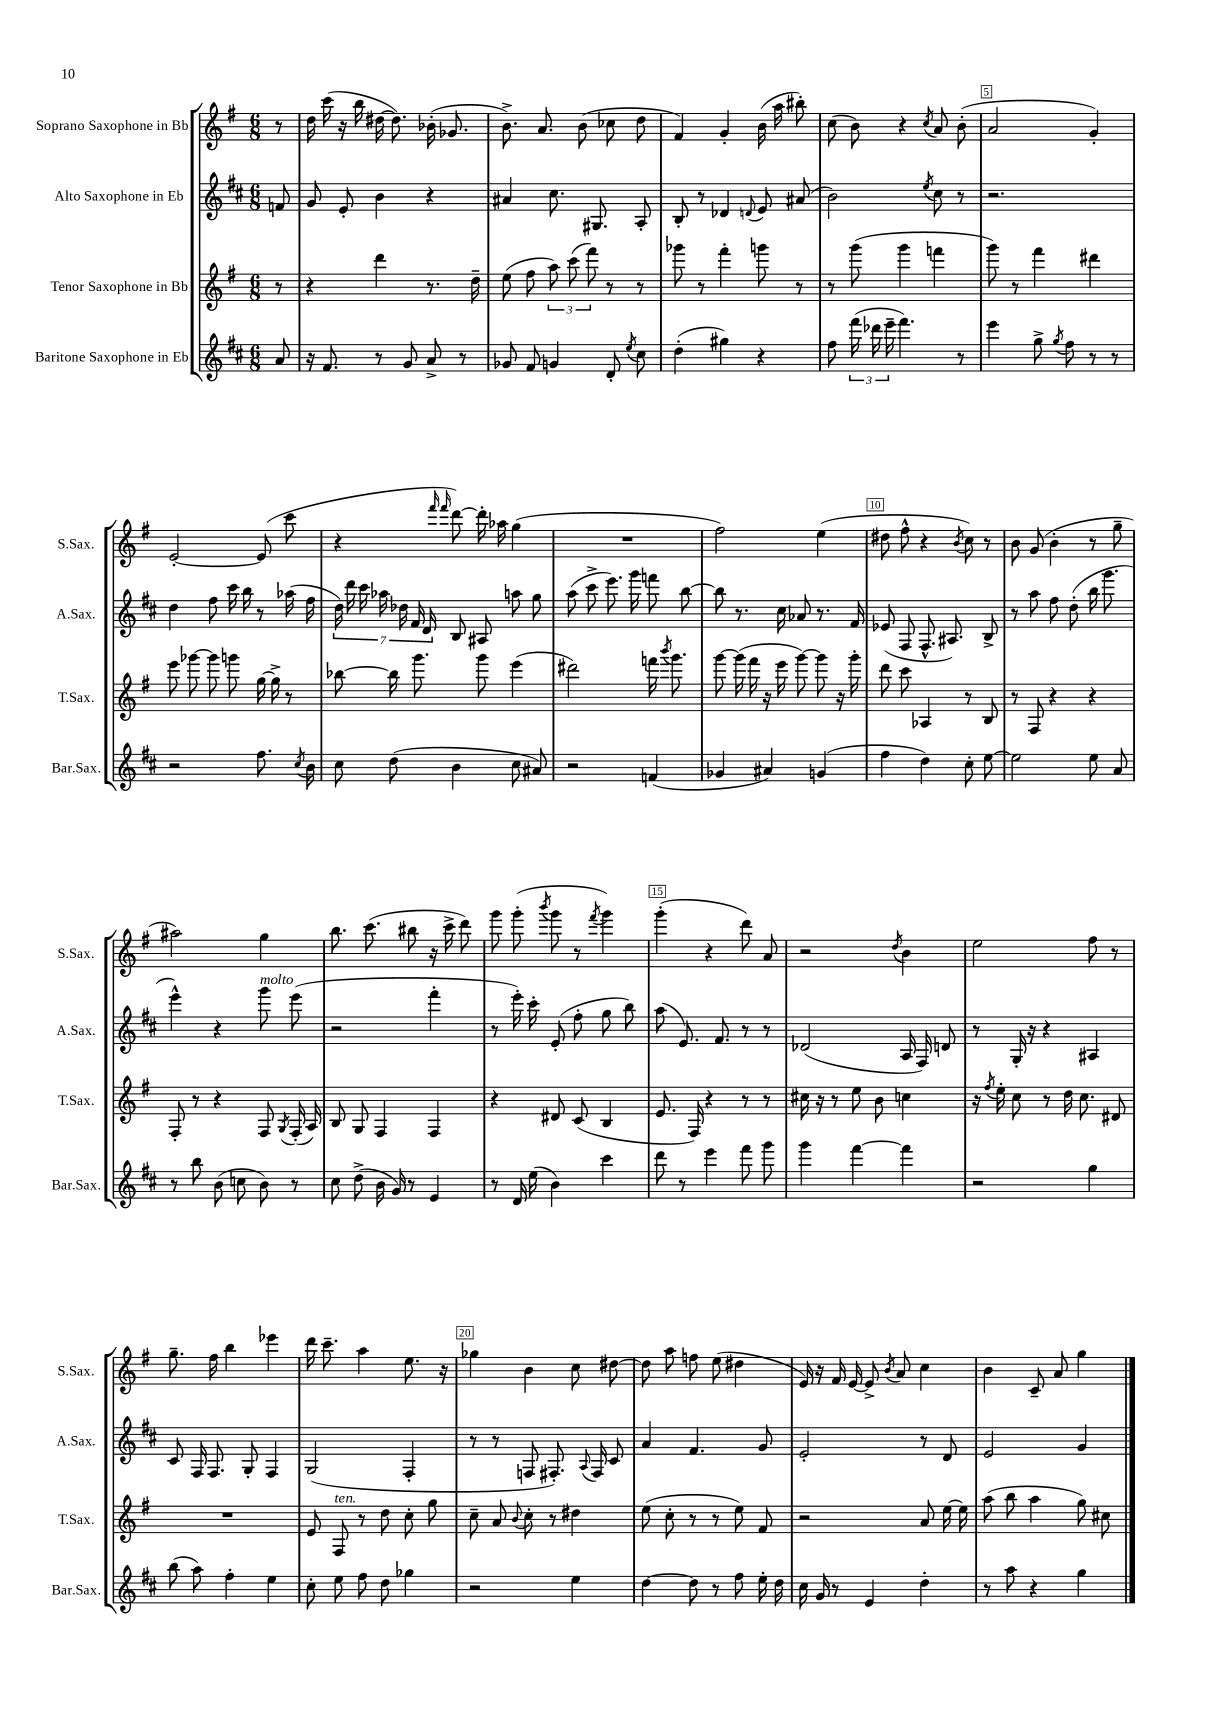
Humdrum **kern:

**kern	**kern	**kern	**kern
*staff4	*staff3	*staff2	*staff1
*clefG2	*clefG2	*clefG2	*clefG2
*k[f#c#]	*k[f#]	*k[f#c#]	*k[f#]
*M6/8	*M6/8	*M6/8	*M6/8
8a	8r	8f	8r
=	=	=	=
16r	4r	8g	16dd
8.f#	.	.	(16ccc
.	.	8e'	16r
.	.	.	16bb
8r	4ddd	4b	[16dd#
.	.	.	8.dd#])
8g	.	.	.
8a^	8.r	4r	(16b-'
.	.	.	8.g-
8r	.	.	.
.	16dd~	.	.
=	=	=	=
8g-	(8ee	4a#	8.b^)
8f#	8ff#	.	.
.	.	.	8.a
4g	12aa)	8.cc#	.
.	(12ccc	.	.
.	.	.	(8b
.	12fff#)	.	.
.	.	8.G#	.
8d'	8r	.	8cc-
8qee	.	.	.
8cc#	8r	8A'	8dd
=	=	=	=
(4dd'	8ggg-	8B'	4f#)
.	8r	8r	.
4gg#)	4fff#'	4d-	4g'
.	.	8qqd	.
4r	8ggg	8e	(16b
.	.	.	16aa
.	8r	(8a#	8bb#')
=	=	=	=
8ff#	8r	2b)	(8cc
(24fff#	(8ggg	.	8b)
24ddd-	.	.	.
24eee~	.	.	.
4.fff#)	4ggg	.	4r
.	.	8qee	8qcc
.	4fff	8cc#	8a
8r	.	8r	(8b'
=	=	=	=
4eee	8ggg)	2.r	2a
.	8r	.	.
8gg^	4fff#	.	.
8qgg	.	.	.
8ff#	.	.	.
8r	4ddd#	.	4g')
8r	.	.	.
=	=	=	=
2r	8eee	4dd	[2e'
.	[8ggg-	.	.
.	8ggg-]	8ff#	.
.	8ggg	16ccc#	.
.	.	16bb	.
8.ff#	[16gg	8r	(8e]
.	16gg^]	.	.
.	8r	(16aa-	8ccc
8qcc#	.	.	.
16b	.	16ff#	.
=	=	=	=
8cc#	[8bb-	28dd)	4r
.	.	28ddd	.
.	.	28ccc#	.
.	.	28aa-	.
(8dd	16bb-]	.	.
.	.	28dd-	.
.	.	28f#	.
.	8.ggg	.	.
.	.	28d	.
.	.	.	16qqfff#
.	.	.	16qqfff#
4b	.	8B	[8ddd)
.	8ggg	8A#	16ddd']
.	.	.	16aa-
8cc#	(4eee	8aa	(4gg
8a#)	.	8gg	.
=	=	=	=
2r	2ddd#)	(8aa	2.r
.	.	8ccc#^	.
.	.	8.eee)	.
.	.	16ggg	.
(4f	16fff	8fff	.
.	8qbbb	.	.
.	8.ggg	.	.
.	.	[8bb	.
=	=	=	=
4g-	[8ggg	8bb]	2ff#)
.	(16ggg]	8.r	.
.	16fff#	.	.
4a#)	16r	.	.
.	16eee	16cc#	.
.	[8ggg)	8a-	.
(4g	8ggg]	8.r	(4ee
.	16r	.	.
.	16ggg'	16f#	.
=	=	=	=
4ff#	8ddd	(8e-	8dd#
.	8ccc	8F#	8ff#^^
4dd)	4A-	8.F#^^	4r
.	.	8.A#)	.
.	.	.	8qb
8cc#'	8r	.	8cc)
[8ee	8B	8B^	8r
=	=	=	=
2ee]	8r	8r	8b
.	8F#	8aa	(8g
.	4r	8ff#	4b'
.	.	(8dd'	.
8ee	4r	16bb	8r
.	.	8.ggg	.
8a	.	.	8gg~
=	=	=	=
8r	8F#'	4eee^^)	2aa#)
8bb	8r	.	.
(8b	4r	4r	.
8cc	.	.	.
8b)	8F#	8ggg	4gg
.	8qG	.	.
8r	(16F#'	(8eee	.
.	16A)	.	.
=	=	=	=
8cc#	8B	2r	8.bb
(8dd^	8G	.	.
.	.	.	(8.ccc
16b	4F#	.	.
16g)	.	.	.
8r	.	.	8bb#
4e	4F#	4fff#'	16r
.	.	.	16ccc^
.	.	.	8ddd)
=	=	=	=
8r	4r	8r	8ggg
16d	.	16eee')	(8ggg'
(16ee	.	16ccc#'	.
.	.	.	8qbbb
4b)	8d#	(8e'	8ggg
.	(8c	8ff#'	8r
.	.	.	8qfff#
4ccc#	4B	8gg	4ggg)
.	.	8bb)	.
=	=	=	=
8ddd	8.e	(8aa	(4ggg'
8r	.	8.e)	.
.	16F#)	.	.
4eee	4r	.	4r
.	.	8.f#	.
8fff#	8r	8r	8ddd)
8ggg	8r	8r	8a
=	=	=	=
4ggg	16cc#	(2d-	2r
.	16r	.	.
.	8r	.	.
[4fff#	8ee	.	.
.	8b	.	.
.	.	.	8qdd
4fff#]	4cc	16A	4b
.	.	16F#)	.
.	.	8d	.
=	=	=	=
2r	16r	8r	2ee
.	8qff#	.	.
.	16ee'	.	.
.	8cc	16G'	.
.	.	16r	.
.	8r	4r	.
.	16dd	.	.
.	8.cc	.	.
4gg	.	4A#	8ff#
.	8d#	.	8r
=	=	=	=
(8bb	2.r	8c#	8.gg~
8aa)	.	16F#	.
.	.	8.F#	16ff#
4ff#'	.	.	4bb
.	.	8G'	.
4ee	.	4F#	4eee-
=	=	=	=
8cc#'	8e	(2G	16ddd
.	.	.	8.ccc~
8ee	8F#	.	.
8ff#	8r	.	4aa
8dd	8dd	.	.
4gg-	8cc'	4F#'	8.ee
.	8gg	.	.
.	.	.	16r
=	=	=	=
2r	8cc~	8r	4gg-
.	8a	8r	.
.	8qqb	.	.
.	8cc'	8F	4b
.	8r	8.F#')	.
4ee	4dd#	.	8cc
.	.	8qqA	.
.	.	16F#	.
.	.	8c#	[8dd#
=	=	=	=
[4dd	(8ee	4a	8dd#]
.	8cc'	.	8aa
8dd]	8r	4.f#	8ff
8r	8r	.	(8ee
8ff#	8ee)	.	4dd#
16ee'	8f#	8g	.
16dd	.	.	.
=	=	=	=
16cc#	2r	2e'	16e)
16g	.	.	16r
8r	.	.	16f#
.	.	.	[16e
4e	.	.	8e^]
.	.	.	8qb
.	.	.	8a
4dd'	8a	8r	4cc
.	[16ee	8d	.
.	16ee]	.	.
=	=	=	=
8r	(8aa	2e	4b
8aa	8bb	.	.
4r	4aa	.	8c~
.	.	.	8a
4gg	8gg)	4g	4gg
.	8cc#	.	.
==	==	==	==
*-	*-	*-	*-
